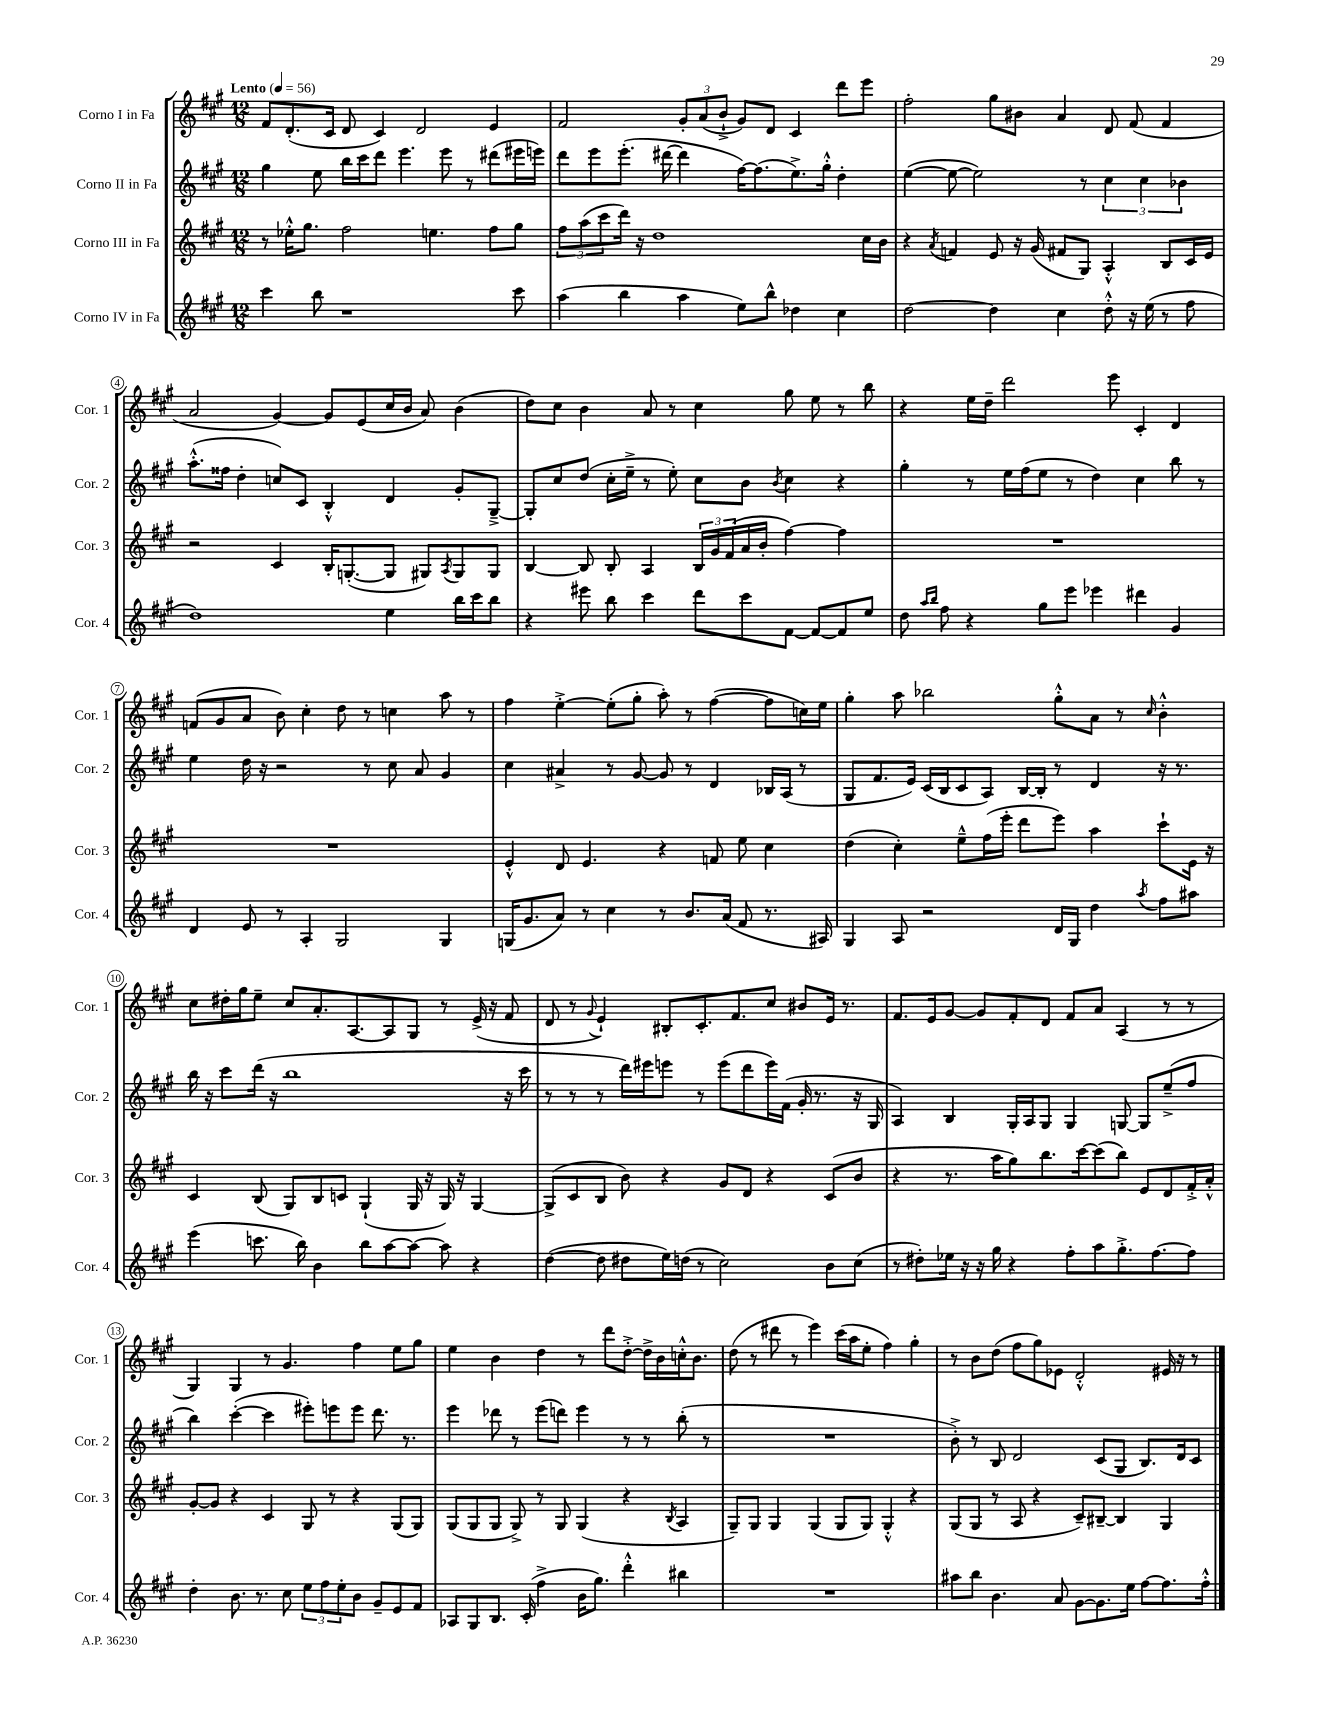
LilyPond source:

<<
\new StaffGroup <<
\new Staff = "s0" \with { instrumentName = "Corno I in Fa" shortInstrumentName = "Cor. 1" } {
    \clef treble \key a \major \numericTimeSignature \time 12/8 \tempo "Lento" 4 = 56
    fis'8 d'8.-.( cis'16 d'8 cis'4) d'2 e'4 |
    fis'2 \tuplet 3/2 { gis'8-. a'8( b'8-!-> } gis'8) d'8 cis'4 d'''8 e'''8 |
    fis''2-. gis''8 bis'8 a'4 d'8 fis'8( fis'4 |
    a'2 gis'4~) gis'8 e'8( cis''16 b'16 a'8) b'4( |
    d''8) cis''8 b'4 a'8 r8 cis''4 gis''8 e''8 r8 b''8 |
    r4 e''16 d''16-- d'''2 e'''8 cis'4-. d'4 |
    f'8( gis'8 a'8 b'8) cis''4-. d''8 r8 c''4 a''8 r8 |
    fis''4 e''4~-.-> e''8-.( gis''8-. a''8-.) r8 fis''4~( fis''8 c''16) e''16 |
    gis''4-. a''8 bes''2 gis''8-.-^ a'8 r8 \grace { cis''16 } b'4-.-^ |
    cis''8 dis''16-. gis''16 e''8-- cis''8 a'8.-. a8.~ a8 gis8 r8 e'16->( r16 fis'8 |
    d'8 r8 \appoggiatura { gis'8 } e'4-!) bis8-. cis'8.-. fis'8. cis''8 bis'8 e'16 r8. |
    fis'8. e'16 gis'8~ gis'8 fis'8-. d'8 fis'8 a'8 a4( r8 r8 |
    gis4) gis4 r8 gis'4. fis''4 e''8 gis''8 |
    e''4 b'4 d''4 r8 d'''8 d''8~-.-> d''16-> b'16 c''16-.-^ b'8. |
    d''8( r8 dis'''8 r8 e'''4) cis'''16( a''16 e''8-. fis''4) gis''4-. |
    r8 b'8 d''8( fis''8 gis''8) ees'8 d'2-.-^ eis'16 r16 r8 \bar "|." |
}
\new Staff = "s1" \with { instrumentName = "Corno II in Fa" shortInstrumentName = "Cor. 2" } {
    \clef treble \key a \major \numericTimeSignature \time 12/8
    gis''4 e''8 b''16 cis'''16 d'''8 e'''4. e'''8 r8 dis'''8( eis'''16 e'''16) |
    d'''8 e'''8 e'''8.-.( dis'''16~ dis'''4 fis''16~) fis''8.( e''8.->) gis''16-.-^ d''4-. |
    e''4~( e''8~ e''2) r8 \tuplet 3/2 { cis''4 cis''4 bes'4 } |
    a''8.-.-^( fisis''16 d''4-. c''8) cis'8 b4-.-^ d'4 gis'8-. gis8~---> |
    gis8-. cis''8 d''8( cis''16-. e''16---> r8 e''8-.) cis''8 b'8 \acciaccatura { b'8 } cis''4 r4 |
    gis''4-. r8 e''16 fis''16( e''8 r8 d''4) cis''4 b''8 r8 |
    e''4 d''16 r16 r2 r8 cis''8 a'8 gis'4 |
    cis''4 ais'4-> r8 gis'8~ gis'8 r8 d'4 bes16 a16( r8 |
    gis8 fis'8. e'16) cis'16( b16 cis'8 a8) b16~ b16-. r8 d'4 r16 r8. |
    b''16 r16 cis'''8 d'''16( r16 b''1 r16 cis'''16 |
    r8 r8 r8 d'''16) eis'''16 e'''8 r8 e'''8( d'''8 e'''16) fis'16( gis'16-. r8. r16 gis16 |
    a4) b4 gis16-. a16 gis8 gis4 g8~ g8 e''8--->( fis''8 |
    b''4) cis'''4~-.( cis'''4 eis'''8-.) e'''8 e'''8 d'''8. r8. |
    e'''4 des'''8 r8 e'''8( d'''8) e'''4 r8 r8 b''8-.( r8 |
    R1. |
    b'8-.->) r8 b8 d'2 cis'8( gis8 b8.) d'16 cis'8 \bar "|." |
}
\new Staff = "s2" \with { instrumentName = "Corno III in Fa" shortInstrumentName = "Cor. 3" } {
    \clef treble \key a \major \numericTimeSignature \time 12/8
    r8 ees''16-.-^ gis''8. fis''2 e''4. fis''8 gis''8 |
    \tuplet 3/2 { fis''8 a''8( cis'''8 } d'''16) r16 d''1 cis''16 b'16 |
    r4 \acciaccatura { a'8 } f'4 e'8 r16 gis'16( fis'8 gis8) a4-.-^ b8 cis'16 e'16 |
    r2 cis'4 b16-. g8.~-.( g8 gis8) \acciaccatura { a8 } gis8 gis8 |
    b4~ b8 b8-. a4 \tuplet 3/2 { b16 gis'16 fis'16( } a'16 b'16-. fis''4~) fis''4 |
    R1. |
    R1. |
    e'4-.-^ d'8 e'4. r4 f'8 e''8 cis''4 |
    d''4( cis''4-.) e''8---^ fis''16( e'''16-. d'''8 e'''8) a''4 cis'''8-! e'16 r16 |
    cis'4 b8( gis8) b8 c'8 gis4-!( gis16 r16 gis16) r16 gis4~ |
    gis8->( cis'8 b8 b'8) r4 gis'8 d'8 r4 cis'8( b'8 |
    r4 r8. a''16 gis''8) b''8. cis'''16~ cis'''8( b''8) e'8 d'8 fis'16-.-> a'16-.-^ |
    gis'8~-. gis'8 r4 cis'4 gis8 r8 r4 gis8( gis8) |
    gis8( gis8 gis8 gis8->) r8 gis8 gis4( r4 \acciaccatura { b8 } a4 |
    gis8--) gis8 gis4 gis4( gis8 gis8) gis4-.-^ r4 |
    gis8( gis8 r8 a8 r4 cis'8--) bis8~-- bis4 gis4 \bar "|." |
}
\new Staff = "s3" \with { instrumentName = "Corno IV in Fa" shortInstrumentName = "Cor. 4" } {
    \clef treble \key a \major \numericTimeSignature \time 12/8
    cis'''4 b''8 r1 cis'''8 |
    a''4( b''4 a''4 e''8) b''8-^ des''4 cis''4 |
    d''2~ d''4 cis''4 d''8-.-^ r16 e''16( r8 fis''8 |
    d''1) e''4 b''16 cis'''16 b''8 |
    r4 eis'''8 b''8 cis'''4 d'''8 cis'''8 fis'8~ fis'8~ fis'8 e''8 |
    d''8 \grace { a''16 b''16 } fis''8 r4 gis''8 e'''8 ees'''4 dis'''4 gis'4 |
    d'4 e'8 r8 a4-. gis2 gis4 |
    g16( gis'8. a'8) r8 cis''4 r8 b'8. a'16( fis'8 r8. ais16) |
    gis4 a8 r2 d'16 gis16 d''4 \acciaccatura { a''8 } fis''8 ais''8 |
    e'''4( c'''8. b''16) b'4 b''8 a''8~ a''8~ a''8 r4 |
    d''4~( d''8 dis''8 e''16) d''16( r8 cis''2) b'8 cis''8( |
    r8 dis''8-.) ees''16 r16 r16 gis''16 r4 fis''8-. a''8 gis''8.-.-> fis''8.~ fis''8 |
    d''4-. b'8. r8. cis''8 \tuplet 3/2 { e''8 fis''8 e''8-. } b'8 gis'8-- e'8 fis'8 |
    aes8 gis8 b8. cis'16-.( fis''4-> b'16 gis''8.) d'''4-.-^ bis''4 |
    R1. |
    ais''8 b''8 b'4. a'8 gis'8~ gis'8. e''16 fis''8~ fis''8. fis''16-.-^ \bar "|." |
}
>>
>>
\layout { \context { \Score \override BarNumber.stencil = #(make-stencil-circler 0.1 0.3 ly:text-interface::print) } }
